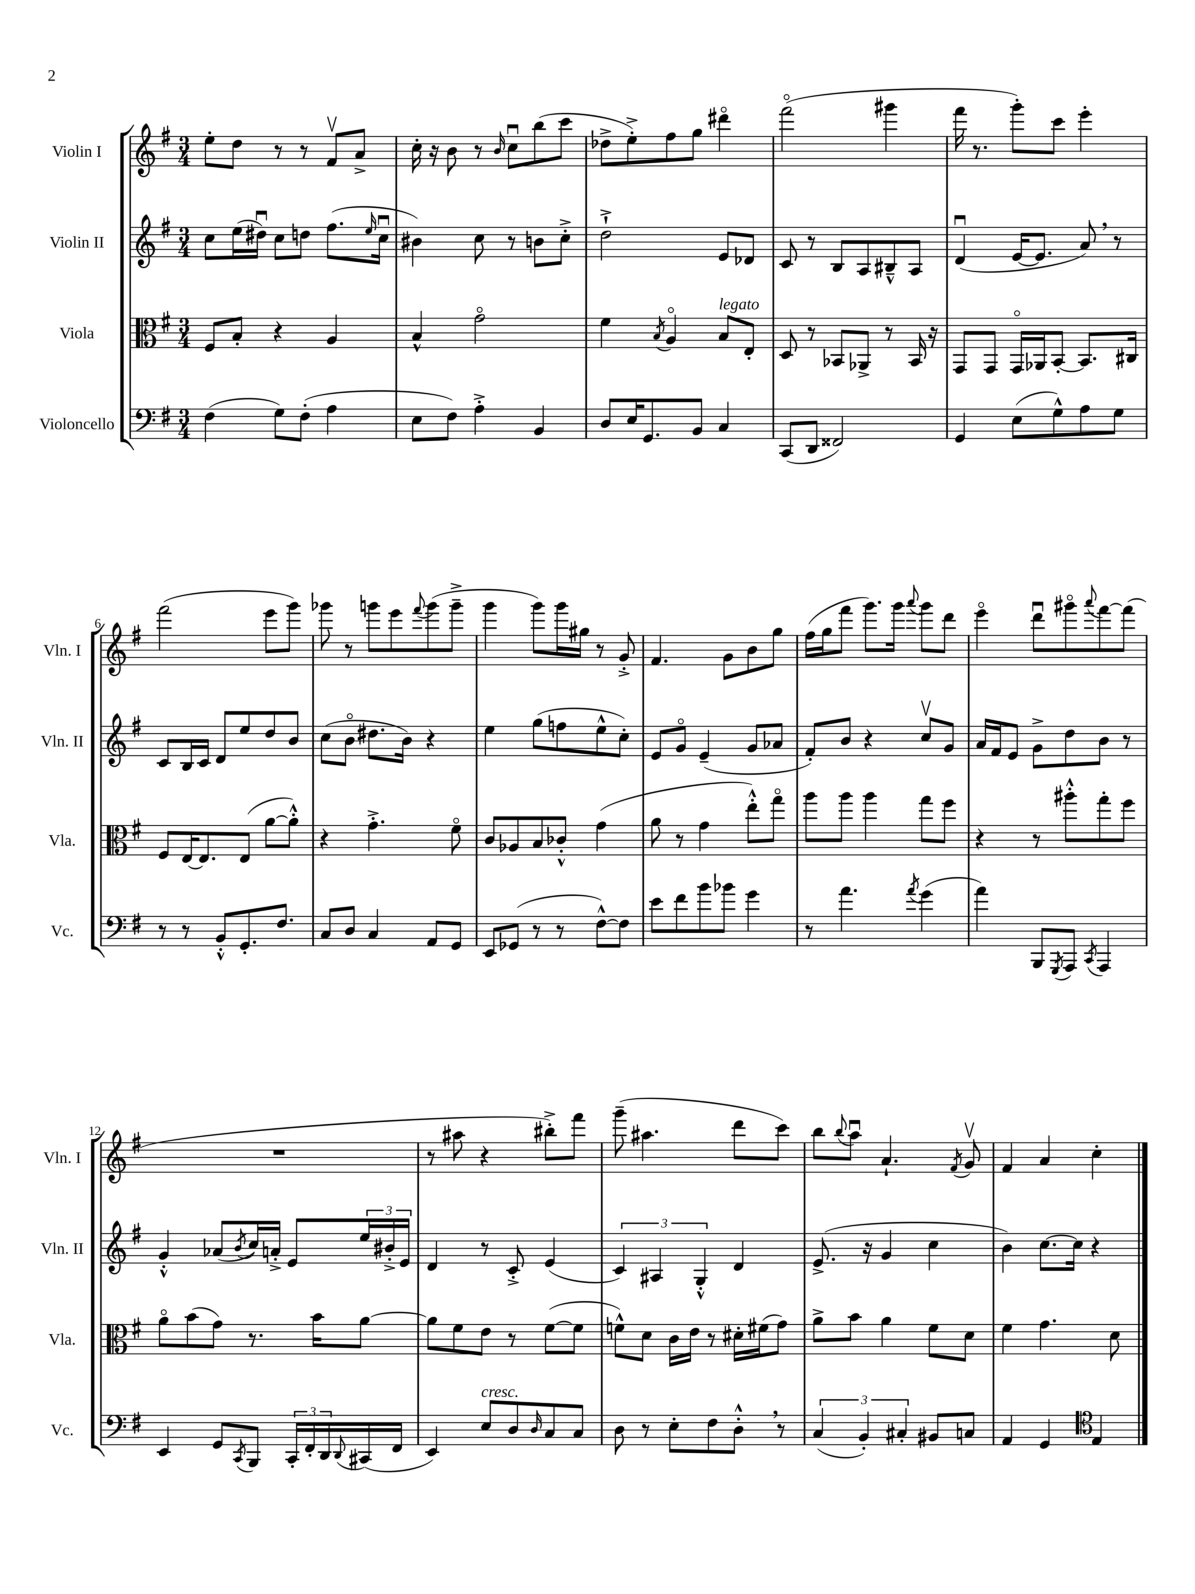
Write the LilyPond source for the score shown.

<<
\new StaffGroup <<
\new Staff = "s0" \with { instrumentName = "Violin I" shortInstrumentName = "Vln. I" } {
    \clef treble \key g \major \numericTimeSignature \time 3/4
    e''8-. d''8 r8 r8 fis'8\upbow a'8-> |
    c''16-. r16 b'8 r8 \grace { b'16 } c''8\downbow b''8( c'''8 |
    des''8-> e''8-.->) fis''8 g''8 dis'''4\flageolet |
    fis'''2\flageolet( gis'''4 |
    fis'''16 r8. g'''8-.) c'''8 e'''4-. |
    fis'''2( e'''8 g'''8) |
    ges'''8 r8 g'''8 e'''8 \appoggiatura { fis'''8 } g'''8( g'''8---> |
    g'''4 g'''8) g'''16 gis''16 r8 g'8-.-> |
    fis'4. g'8 b'8 g''8 |
    fis''16( g''16 fis'''8 g'''8.) g'''16 \appoggiatura { a'''8 } g'''8 d'''8 |
    e'''4\flageolet d'''8\downbow gis'''8\flageolet \appoggiatura { a'''8 } fis'''8~ fis'''8( |
    R2. |
    r8 ais''8 r4 bis''8-.->) fis'''8 |
    g'''8--( ais''4. d'''8 c'''8) |
    b''8 \appoggiatura { b''8 } a''8\downbow a'4.-! \acciaccatura { fis'8 } g'8\upbow |
    fis'4 a'4 c''4-. \bar "|." |
}
\new Staff = "s1" \with { instrumentName = "Violin II" shortInstrumentName = "Vln. II" } {
    \clef treble \key g \major \numericTimeSignature \time 3/4
    c''8 e''16( dis''16\downbow) c''8 d''8 fis''8.( \grace { e''16 } c''16\downbow |
    bis'4) c''8 r8 b'8 c''8-.-> |
    d''2-!-> e'8 des'8 |
    c'8 r8 b8 a8 bis8---^ a8 |
    d'4\downbow( e'16~ e'8. a'8) \breathe r8 |
    c'8 b16 c'16 d'8 e''8 d''8 b'8 |
    c''8( b'8\flageolet dis''8. b'16) r4 |
    e''4 g''8( f''8 e''8-^ c''8-.) |
    e'8 g'8\flageolet e'4--( g'8 aes'8 |
    fis'8-.) b'8 r4 c''8\upbow g'8 |
    a'16 fis'16 e'8 g'8-> d''8 b'8 r8 |
    g'4-.-^ aes'8( \acciaccatura { b'8 } c''16) a'16-.-> e'8 \tuplet 3/2 { e''16 bis'16-.-> e'16 } |
    d'4 r8 c'8-.-> e'4( |
    \tuplet 3/2 { c'4) ais4 g4-.-^ } d'4 |
    e'8.->( r16 g'4 c''4 |
    b'4) c''8.~ c''16 r4 \bar "|." |
}
\new Staff = "s2" \with { instrumentName = "Viola" shortInstrumentName = "Vla." } {
    \clef alto \key g \major \numericTimeSignature \time 3/4
    fis8 b8-. r4 a4 |
    b4-^ g'2\flageolet |
    fis'4 \acciaccatura { b8 } a4\flageolet b8^\markup { \italic "legato" } e8-. |
    d8 r8 bes,8 aes,8-> r8 bes,16 r16 |
    g,8 g,8 g,16\flageolet aes,16 b,8~-. b,8. cis16 |
    fis8 e16~ e8. e8( a'8~ a'8-.-^) |
    r4 g'4.-.-> fis'8\flageolet |
    c'8 aes8 b8 ces'8-.-^ g'4( |
    a'8 r8 g'4 e''8-.-^) g''8\flageolet |
    a''8 a''8 a''4 g''8 fis''8 |
    r4 r8 ais''8-.-^ g''8-. fis''8 |
    a'8\flageolet b'8( g'8) r8. b'16 a'8~ |
    a'8 fis'8 e'8 r8 fis'8~( fis'8 |
    f'8-^) d'8 c'16 e'16 r8 dis'16-. fis'16( g'8) |
    a'8-> b'8 a'4 fis'8 d'8 |
    fis'4 g'4. d'8 \bar "|." |
}
\new Staff = "s3" \with { instrumentName = "Violoncello" shortInstrumentName = "Vc." } {
    \clef bass \key g \major \numericTimeSignature \time 3/4
    fis4( g8) fis8-.( a4 |
    e8 fis8) a4-.-> b,4 |
    d8 e16 g,8. b,8 c4 |
    c,8( d,8 fisis,2) |
    g,4 e8( g8-^) a8 g8 |
    r8 r8 b,8-.-^ g,8.-. fis8. |
    c8 d8 c4 a,8 g,8 |
    e,8 ges,8( r8 r8 fis8~-^) fis8 |
    e'8 fis'8 b'8 bes'8 g'4 |
    r8 a'4. \acciaccatura { a'8 } g'4( |
    a'4) b,,8 \acciaccatura { g,,8 } a,,8 \acciaccatura { c,8 } a,,4 |
    e,4 g,8 \acciaccatura { c,8 } b,,8 \tuplet 3/2 { c,16-. fis,16-. d,16 } \appoggiatura { d,8 } cis,16( fis,16 |
    e,4) e8^\markup { \italic "cresc." } d8 \grace { d16 } c8 c8 |
    d8 r8 e8-. fis8 d8-.-^ \breathe r8 |
    \tuplet 3/2 { c4( b,4-.) cis4-. } bis,8 c8 |
    a,4 g,4 \clef tenor e4 \bar "|." |
}
>>
>>
